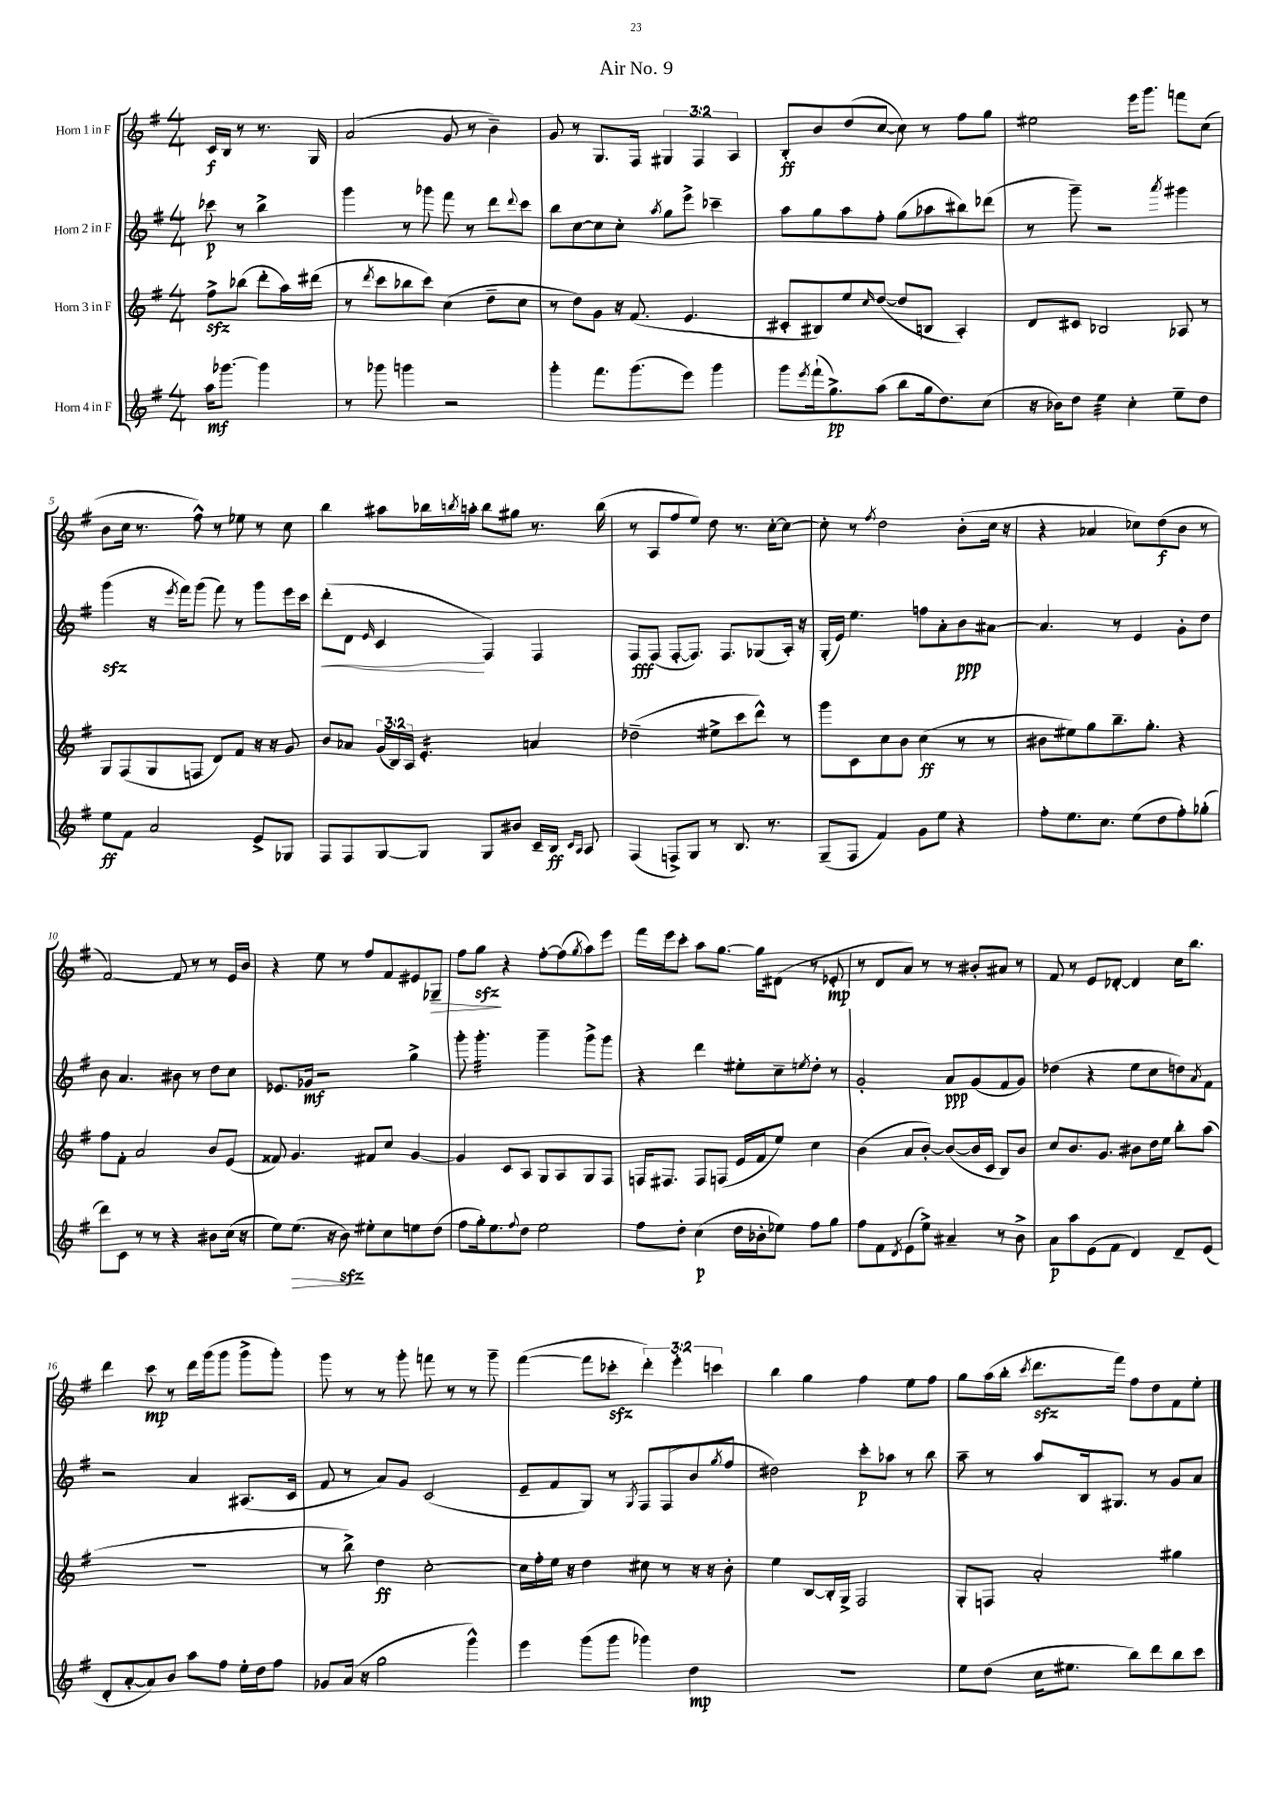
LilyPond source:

\header { title = "Air No. 9" }
<<
\new StaffGroup <<
\new Staff = "s0" \with { instrumentName = "Horn 1 in F" } {
    \clef treble \key g \major \numericTimeSignature \time 4/4 \override Staff.TupletNumber.text = #tuplet-number::calc-fraction-text \partial 2
    c'16\f b16 r8 r8. g16 |
    a'2( g'8 r8 b'4--) |
    g'8 r8 g8. fis16 \tuplet 3/2 { gis4 fis4 a4 } |
    b8-.\ff b'8 d''8( c''8~ c''8) r8 fis''8 g''8 |
    eis''2 e'''16 g'''8. f'''8 c''8( |
    b'8 c''16 r8. fis''8-^) r8 ees''8 r8 c''8 |
    b''4 ais''8 bes''16 \acciaccatura { b''8 } a''16-. b''8 gis''8 r8. b''16( |
    r8 a8 fis''8 e''8) d''8 r8. c''16~-. c''8~ |
    c''8-. r8 \acciaccatura { fis''8 } d''2 b'8-.( c''16 r16 |
    r4 aes'4 ces''8) d''8\f( b'8 r8 |
    fis'2~) fis'8 r8 r8 e'16 b'16 |
    r4 e''8 r8 fis''8 fis'8 eis'8 ges8--\> |
    fis''8 g''8\sfz\! r4 fis''8~-. fis''8( \acciaccatura { g''8 } a''8) e'''8 |
    fis'''16 e'''16 c'''8-. a''8 g''8.~ g''16 dis'8( r8 ees'8-.\mp |
    r8 d'8 a'8) r8 r8 bis'8-. ais'8 r8 |
    fis'8 r8 e'8 des'8~-. des'4 c''16 b''8. |
    d'''4 c'''8\mp r8 d'''16 g'''16( g'''8 g'''8-> g'''8-.) |
    g'''8 r8 r8 g'''8-. f'''8 r8 r8 g'''8-- |
    fis'''4~( fis'''8 ces'''8-.\sfz \tuplet 3/2 { d'''4-.) e'''4-. c'''4 } |
    b''4 g''4 fis''4 e''8 fis''8 |
    g''8 a''16( b''16-. \acciaccatura { c'''8 } d'''8.\sfz fis'''16) fis''8 d''8 fis'8 e''8-. \bar "|." |
}
\new Staff = "s1" \with { instrumentName = "Horn 2 in F" } {
    \clef treble \key g \major \numericTimeSignature \time 4/4 \partial 2
    ces'''8\p r8 b''4-> |
    g'''4 r8 ges'''8 fis'''8 r8 d'''8 \appoggiatura { d'''8 } c'''8 |
    b''8 c''8~ c''8 c''8-. \acciaccatura { a''8 } g''8 e'''8-> ces'''4-- |
    a''8 g''8 a''8 fis''8-. g''8( aes''8 bis''8) des'''8( |
    r8 g'''8--) r2 \acciaccatura { a'''8 } gis'''4 |
    g'''4\sfz( r16 \acciaccatura { e'''8 } fis'''16) g'''8( fis'''8) r8 g'''8 e'''16 c'''16 |
    d'''8-.\<( d'8 \grace { e'16 } c'4\! fis4) fis4 |
    fis8\fff fis8( fis8~-. fis8.) fis8. ges8( a16-.) r16 |
    g16-.( e'16) e''4. f''8 a'8-. b'8\ppp ais'8~ |
    ais'4. r8 e'4 g'8-. d''8 |
    b'8 a'4. bis'8 r8 d''8 c''8 |
    ees'8. ges'16\mf r2 g''4-> |
    g'''8-. g'''4.:32-. g'''4-- g'''8-> g'''8 |
    r4 d'''4 eis''8-. c''8-- \acciaccatura { e''8 } d''8-. r8 |
    g'2-. a'8\ppp g'8( fis'8 g'8) |
    des''4( r4 e''8 c''8 d''8) \acciaccatura { a'8 } fis'8 |
    r2 a'4 ais8.( c'16 |
    fis'8 r8 a'8) g'8 c'2( |
    e'8-- fis'8 g8) r8 \acciaccatura { g8 } fis8 fis8( b'8 \acciaccatura { g''8 } fis''8 |
    dis''2) c'''8-.\p aes''8 r8 b''8 |
    a''8-- r8 a''8 b16 gis8. r8 g'8 a'8 \bar "|." |
}
\new Staff = "s2" \with { instrumentName = "Horn 3 in F" } {
    \clef treble \key g \major \numericTimeSignature \time 4/4 \override Staff.TupletNumber.text = #tuplet-number::calc-fraction-text \partial 2
    fis''8->\sfz bes''8( d'''8-. a''16) dis'''16( |
    r8 \acciaccatura { d'''8 } c'''8 bes''8 c'''8) c''4( d''8-- c''8 |
    r8 d''8) g'8 r16 fis'8.( e'4. |
    cis'8-. bis8) e''8 \grace { c''16 } d''8~( d''8 b8 a4-.) |
    d'8 cis'8 bes2 aes8 r8 |
    g8 fis8( g8 f8 d'8) fis'8 r16 r16 g'8 |
    b'8 aes'8 \tuplet 3/2 { g'16( b16) a16 } e'4.:16-. a'4 |
    des''2--( eis''8-> c'''8 d'''8-^) r8 |
    g'''8 c'8 c''8 b'8 c''4\ff( r8 r8 |
    bis'8 eis''8) g''8 b''8.-- g''8.-. r4 |
    fis''8 fis'8-. a'2 b'8 e'8( |
    fisis'8) g'4. fis'8 c''8 g'4~ |
    g'4 c'8 a8 g8 a8 g8 fis8 |
    f16 fis8. fis8 f8( e'16 fis'16 e''8) c''4 |
    b'4( a'8 b'8~-.) b'8~( b'16 c'16 b8) b'8 |
    c''8 b'8. g'8. bis'8 d''16 e''16 b''8-. a''8( |
    R1 |
    r8 b''8->) d''4\ff c''2~-. |
    c''16 fis''16-. e''16 r16 d''4 cis''8 r8 r16 r16 b'8-. |
    e''4 b8~ b16-. g16-> fis2 |
    g8-. f8 a'2-. gis''4 \bar "|." |
}
\new Staff = "s3" \with { instrumentName = "Horn 4 in F" } {
    \clef treble \key g \major \numericTimeSignature \time 4/4 \partial 2
    a''16\mf ges'''8.~ ges'''4 |
    r8 ges'''8 g'''4 r2 |
    g'''4-. fis'''8. g'''8.( e'''8) g'''4 |
    g'''8 \acciaccatura { e'''8 } fis'''16-!( g''8.->\pp) a''8( b''8 g''16 d''8.) c''8( |
    r16 bes'16) d''8 e''4:32 c''4-. e''8-- d''8 |
    e''8\ff fis'8 a'2 e'8-> ges8 |
    fis8 fis8 g8~ g8 g8 bis'8 c'16-- b16\ff \grace { c'16 a16 } a8 |
    fis4( f8->) g8 r8 b8. r8. |
    g8--( fis8 fis'4) g'8 e''8 r4 |
    fis''8-. e''8. c''8. e''8( d''8 fis''8-.) ges''8-.( |
    d'''8) c'8 r8 r8 r4 bis'8 c''16( r16 |
    e''8) e''8.\>( r16 b'8\sfz\!) eis''8-. c''8 e''8 d''8( |
    fis''8 g''16-.) e''8. \appoggiatura { fis''8 } d''8 e''2 |
    fis''8 d''8-. c''4\p( d''16 bes'16-. ees''8) fis''8 g''8 |
    fis''8 fis'8 \acciaccatura { d'8 } e'8( e''8->) ais'4-- r8 b'8-> |
    a'8\p a''8 e'8( fis'8 d'4) d'8-- e'8( |
    d'8-. a'8~-. a'8) b'8 a''8 fis''8 e''16-. d''16 fis''8 |
    ges'8 a'16( r16 g''2 g'''4-^) |
    e'''4 g'''8( g'''8 ges'''4) d''4\mp |
    R1 |
    e''8 d''8( c''16 eis''8. b''8) d'''8 b''8 c'''8 \bar "|." |
}
>>
>>
